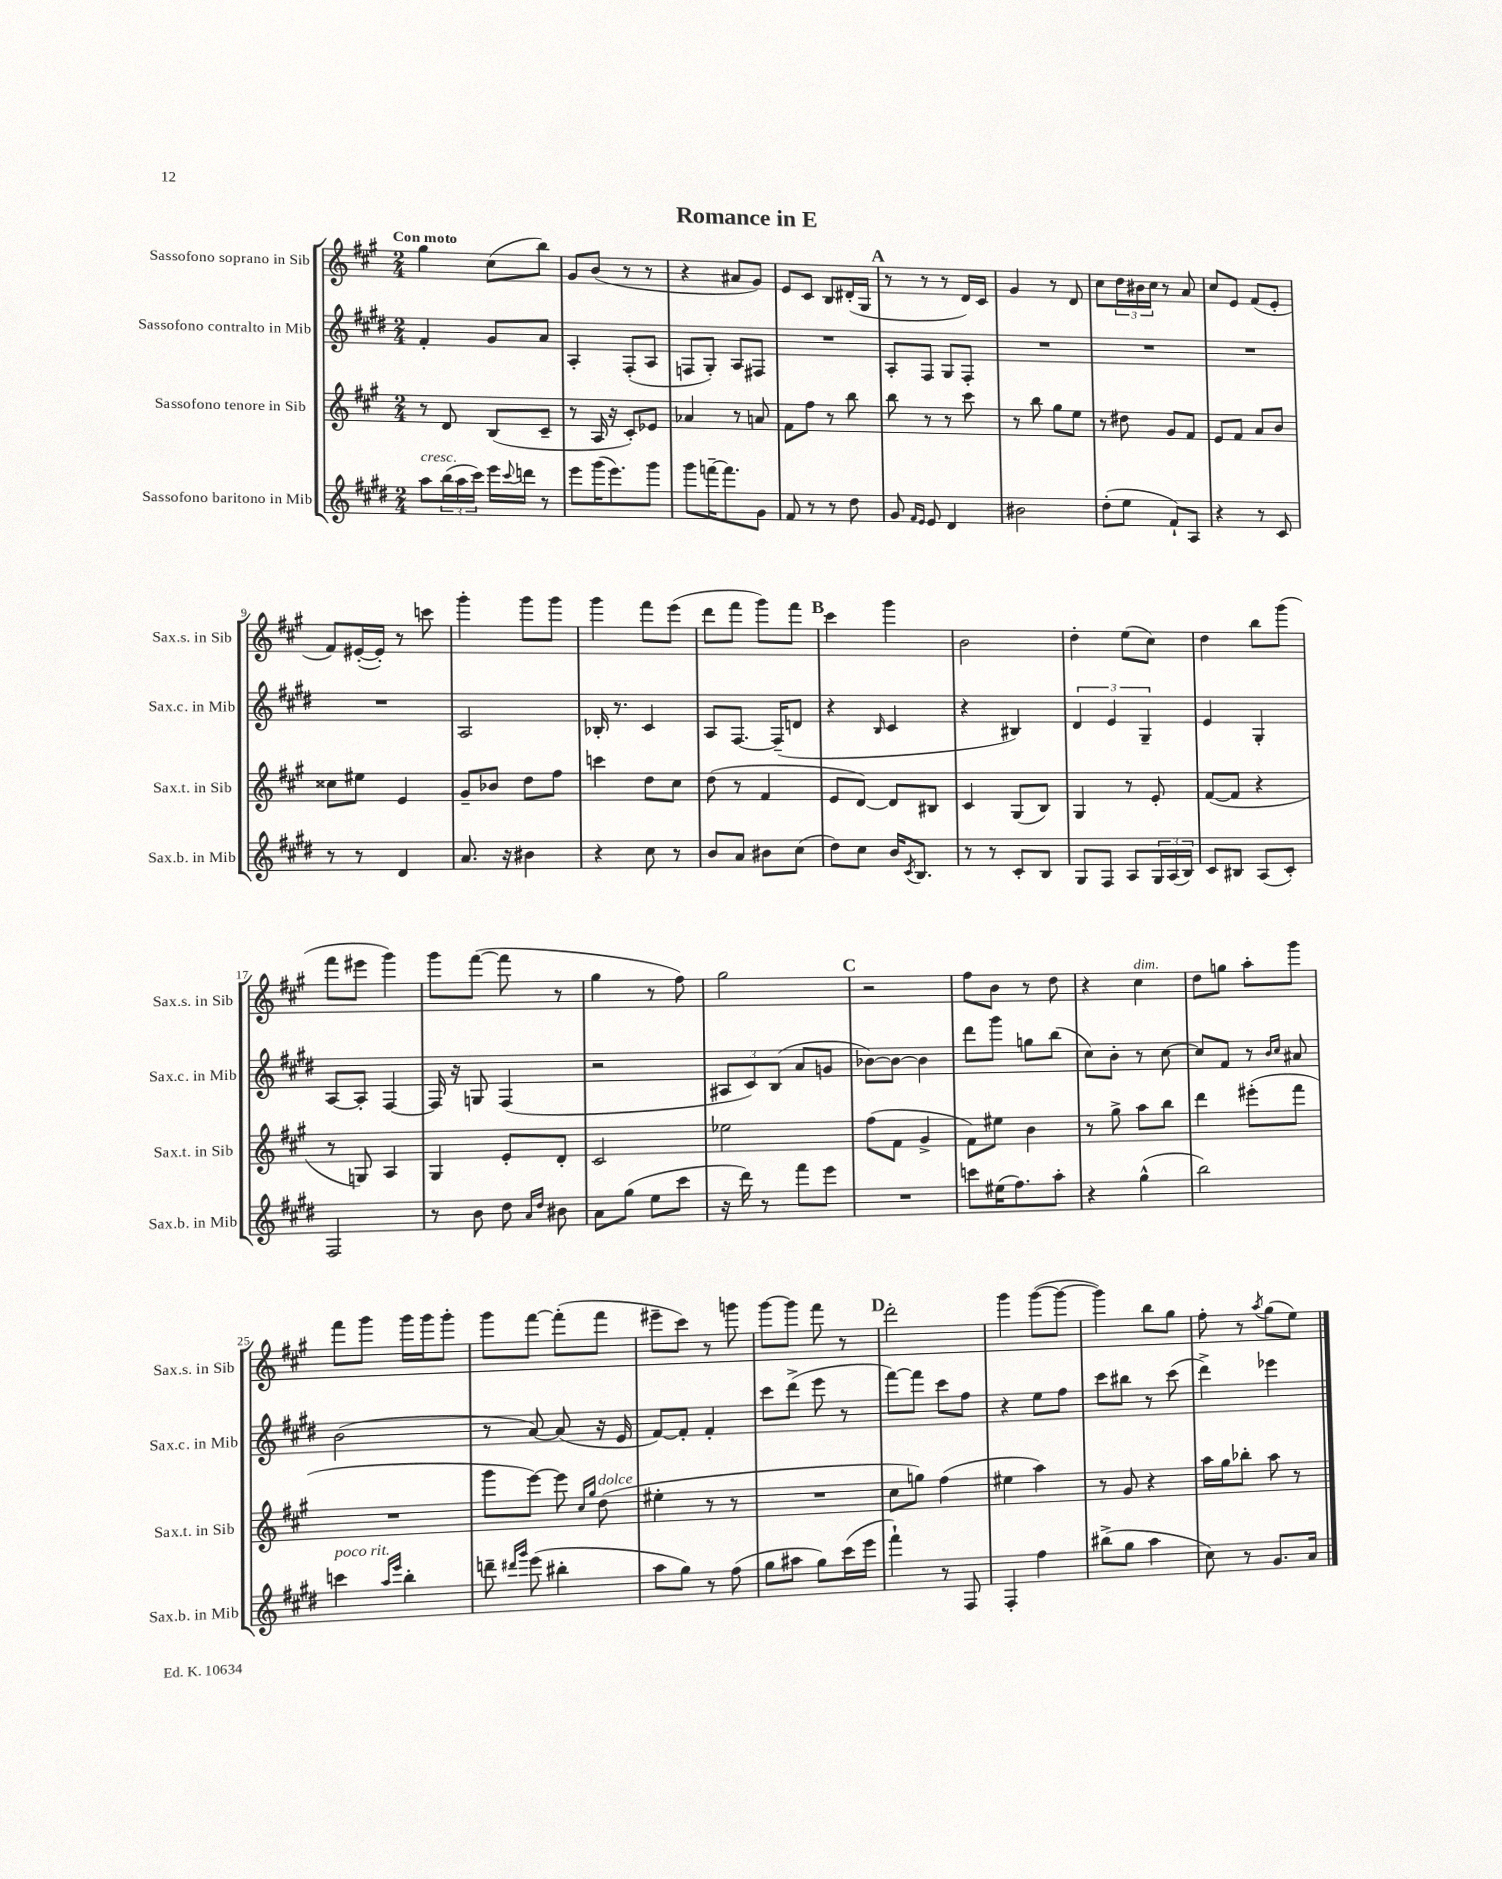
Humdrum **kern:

**kern	**kern	**kern	**kern
*part4	*part3	*part2	*part1
*staff4	*staff3	*staff2	*staff1
*I"Sassofono baritono in Mib	*I"Sassofono tenore in Sib	*I"Sassofono contralto in Mib	*I"Sassofono soprano in Sib
*I'Sax.b. in Mib	*I'Sax.t. in Sib	*I'Sax.c. in Mib	*I'Sax.s. in Sib
*clefG2	*clefG2	*clefG2	*clefG2
*k[f#c#g#d#]	*k[f#c#g#]	*k[f#c#g#d#]	*k[f#c#g#]
*M2/4	*M2/4	*M2/4	*M2/4
=1	=1	=1	=1
!	!	!	!LO:TX:a:B:t=Con moto
!LO:TX:a:i:t=cresc.	!	!	!
8aa\L	8r	4f#'/	4gg#\
(24bb\L	8d/	.	.
24aa\	.	.	.
24ccc#\JJ)	.	.	.
16eee\LL	(8B/L	8g#/L	(8cc#\L
8qqccc#/	.	.	.
16dddn\JJ	.	.	.
8r	8c#~/J	8a/J	8bb\J)
=2	=2	=2	=2
8eee\L	8r	4A'/	8g#/L
(16ggg#\K	16A/	.	(8b/J
8.eee\)	16r	.	.
.	8c#'/L)	(8F#'/L	8r
8ggg#\J	8e-X/J	8A/J	8r
=3	=3	=3	=3
8ggg#\L	4a-X/	8Fn/L	4r
[16fffn~\K	.	8G#'/J)	.
8.fff\]	.	.	.
.	8r	8A/L	8a#X/L
8g#\J	8an/	8F#X/J	8g#/J)
=4	=4	=4	=4
8f#/	8f#\L	2r	8e/L
8r	8ff#\J	.	8c#/J
8r	8r	.	8B/L
8dd#\	8bb\	.	(16d#X'/L
.	.	.	16G#/JJ
!!LO:REH:place=s1:t=A
=5	=5	=5	=5
8g#/	8bb\	8A'/L	8r
16qqf#/LL	.	.	.
16qqe/JJ	.	.	.
8e/	8r	8F#/J	8r
4d#/	8r	8G#/L	8r
.	8ccc#\	8F#'/J	16d/LL)
.	.	.	16c#/JJ
=6	=6	=6	=6
2b#X\	8r	2r	4g#/
.	8bb\	.	.
.	8gg#\L	.	8r
.	8ee\J	.	8d/
=7	=7	=7	=7
(8dd#'\L	8r	2r	8cc#\L
8ee\J	8dd#X\	.	24dd\L
.	.	.	24b#X\
.	.	.	24cc#\JJ
8f#`/L)	8g#/L	.	8r
8A/J	8f#/J	.	8a/
=8	=8	=8	=8
4r	8e/L	2r	8cc#/L
.	8f#/J	.	8e/J
8r	8a/L	.	(8f#/L
8c#/	8b/J	.	8e'/J
!!LO:LB:g=z
=9	=9	=9	=9
8r	8cc##X\L	2r	8f#/L)
8r	8ee#X\J	.	([16e#X'/L
.	.	.	16e#'/JJ])
4d#/	4e/	.	8r
.	.	.	8cccn\
=10	=10	=10	=10
8.a/	8g#~/L	2A/	4ggg#'\
.	8b-X/J	.	.
16r	.	.	.
4b#X\	8dd\L	.	8ggg#\L
.	8ff#\J	.	8ggg#\J
=11	=11	=11	=11
4r	4cccn\	16B-X'/	4ggg#\
.	.	8.r	.
8cc#\	8dd\L	4c#/	8fff#\L
8r	8cc#\J	.	(8eee\J
=12	=12	=12	=12
8b/L	(8dd\	8A/L	8ddd\L
8a/J	8r	[8.F#/J	8fff#\J
8b#X\L	4f#/	.	8ggg#\L)
.	.	(16F#~/KL]	.
(8cc#\J	.	8dn/J	8fff#\J
!!LO:REH:place=s1:t=B
=13	=13	=13	=13
8dd#\L)	8e/L	4r	4ccc#\
8cc#\J	[8d/J)	.	.
.	.	16qqB/	.
16b/KL	8d/L]	4c#/	4ggg#\
8qc#/	.	.	.
8.B/J	.	.	.
.	8B#X/J	.	.
=14	=14	=14	=14
8r	4c#/	4r	2b\
8r	.	.	.
8c#'/L	(8G#/L	4B#X/)	.
8B/J	8B/J)	.	.
=15	=15	=15	=15
8G#/L	4G#/	6d#/	4dd'\
8F#/J	.	.	.
.	.	6e/	.
8A/L	8r	.	(8ee\L
.	.	6G#~/	.
24G#/L	8e'/	.	8cc#\J)
(24A/	.	.	.
24B/JJ)	.	.	.
=16	=16	=16	=16
8c#/L	([8f#/L	4e/	4dd\
8B#X/J	8f#/J]	.	.
(8A/L	4r	4G#'/	8bb\L
8c#'/J)	.	.	(8ggg#\J
!!LO:LB:g=z
=17	=17	=17	=17
2F#/	8r	[8A/L	8fff#\L
.	8Gn/)	8A'/J]	8eee#X\J
.	4A/	[4F#/	4ggg#\)
=18	=18	=18	=18
8r	4G#/	16F#/]	8ggg#\L
.	.	16r	.
8b\	.	8Gn/	([8fff#\J
8dd#\	8e'/L	(4F#/	8fff#\]
16qqa/LL	.	.	.
16qqdd#/JJ	.	.	.
8b#X\	8d'/J	.	8r
=19	=19	=19	=19
8a\L	2c#/	2r	4gg#\
(8gg#\J	.	.	.
8ee\L	.	.	8r
8ccc#\J	.	.	8ff#\)
=20	=20	=20	=20
16r	2ee-X\	12A#X/L	2gg#\
16ddd#\)	.	.	.
.	.	12c#/)	.
8r	.	.	.
.	.	(12B/J	.
8fff#\L	.	8a/L	.
8eee\J	.	8gn/J	.
!!LO:REH:place=s1:t=C
=21	=21	=21	=21
2r	(8ff#\L	[8b-X\L)	2r
.	8f#\J	8b-\J_	.
.	4g#^/	4b-\]	.
=22	=22	=22	=22
8cccn\L	8f#\L)	8ddd#\L	8ff#\L
(16ee#X\K	8ee#X\J	8ggg#\J	8b\J
8.ff#\)	.	.	.
.	4b\	8ggn\L	8r
8aa'\J	.	(8bb\J	8dd\
=23	=23	=23	=23
4r	8r	8cc#\L)	4r
.	8gg#^\	8b'\J	.
!	!	!	!LO:TX:a:i:t=dim.
(4gg#^^\	8aa\L	8r	4cc#\
.	8bb\J	[8cc#\	.
=24	=24	=24	=24
2bb\)	4ddd\	8cc#/L]	8dd\L
.	.	8f#/J	8ggn\J
.	(8eee#X'\L	8r	8aa'\L
.	.	16qqb/LL	.
.	.	16qqcc#/JJ	.
.	8fff#\J	8a#X/	8ggg#\J
!!LO:LB:g=z
=25	=25	=25	=25
!LO:TX:a:i:t=poco rit.	!	!	!
4cccn\	2r	(2b\	8fff#\L
.	.	.	8ggg#\J
16qqaa/LL	.	.	.
16qqeee/JJ	.	.	.
4bb'\	.	.	16ggg#\LL
.	.	.	16ggg#\J
.	.	.	8ggg#'\J
=26	=26	=26	=26
8dddn~\	8ggg#\L	8r	8ggg#\L
16qqddd#X/LL	.	.	.
16qqggg#/JJ	.	.	.
(8eee\	[8eee\J)	[8a/)	[8fff#\J
4bb#X'\	8eee\]	(8a/]	(8fff#'\L]
.	16qqcc#/LL	.	.
.	16qqgg#/JJ	.	.
!	!LO:TX:a:i:t=dolce	!	!
.	(8dd\	16r	8fff#\J
.	.	16e/	.
=27	=27	=27	=27
8aa\L	4ee#X'\	[8f#/L)	8eee#X~\L
8gg#\J)	.	8f#'/J]	8ccc#\J)
8r	8r	4f#'/	8r
(8ff#\	8r	.	8gggn\
=28	=28	=28	=28
8gg#\L	2r	8ccc#\L	[8ggg#\L
8aa#X\J	.	(8ddd#^\J	8ggg#\J]
8gg#\L)	.	8eee\	8fff#\
(16ccc#\L	.	8r	8r
16eee\JJ	.	.	.
!!LO:REH:place=s1:t=D
=29	=29	=29	=29
4fff#`\)	8cc#\L	[8fff#\L)	2ddd'\
.	8ggn\J)	8fff#\J]	.
8r	(4ff#\	8ccc#\L	.
8F#/	.	8ff#\J	.
=30	=30	=30	=30
4F#'/	4ee#X\	4r	4ggg#\
4ff#\	4aa\)	8ee\L	([8ggg#\L
.	.	8ff#\J	8ggg#\J_
=31	=31	=31	=31
(8bb#X^\L	8r	8ccc#\L	4ggg#\])
8gg#\J	8g#/	8bb#X\J	.
4aa\	4r	8r	8bb\L
.	.	(8ccc#\	8gg#\J
=32	=32	=32	=32
8cc#\)	16aa\LL	4ddd#^\)	8ff#'\
.	16gg#\J	.	.
8r	8bb-X'\J	.	8r
.	.	.	8qaa/
8.g#/L	8aa\	4eee-X\	(8gg#\L
.	8r	.	8ee\J)
16a/Jk	.	.	.
==	==	==	==
*-	*-	*-	*-
